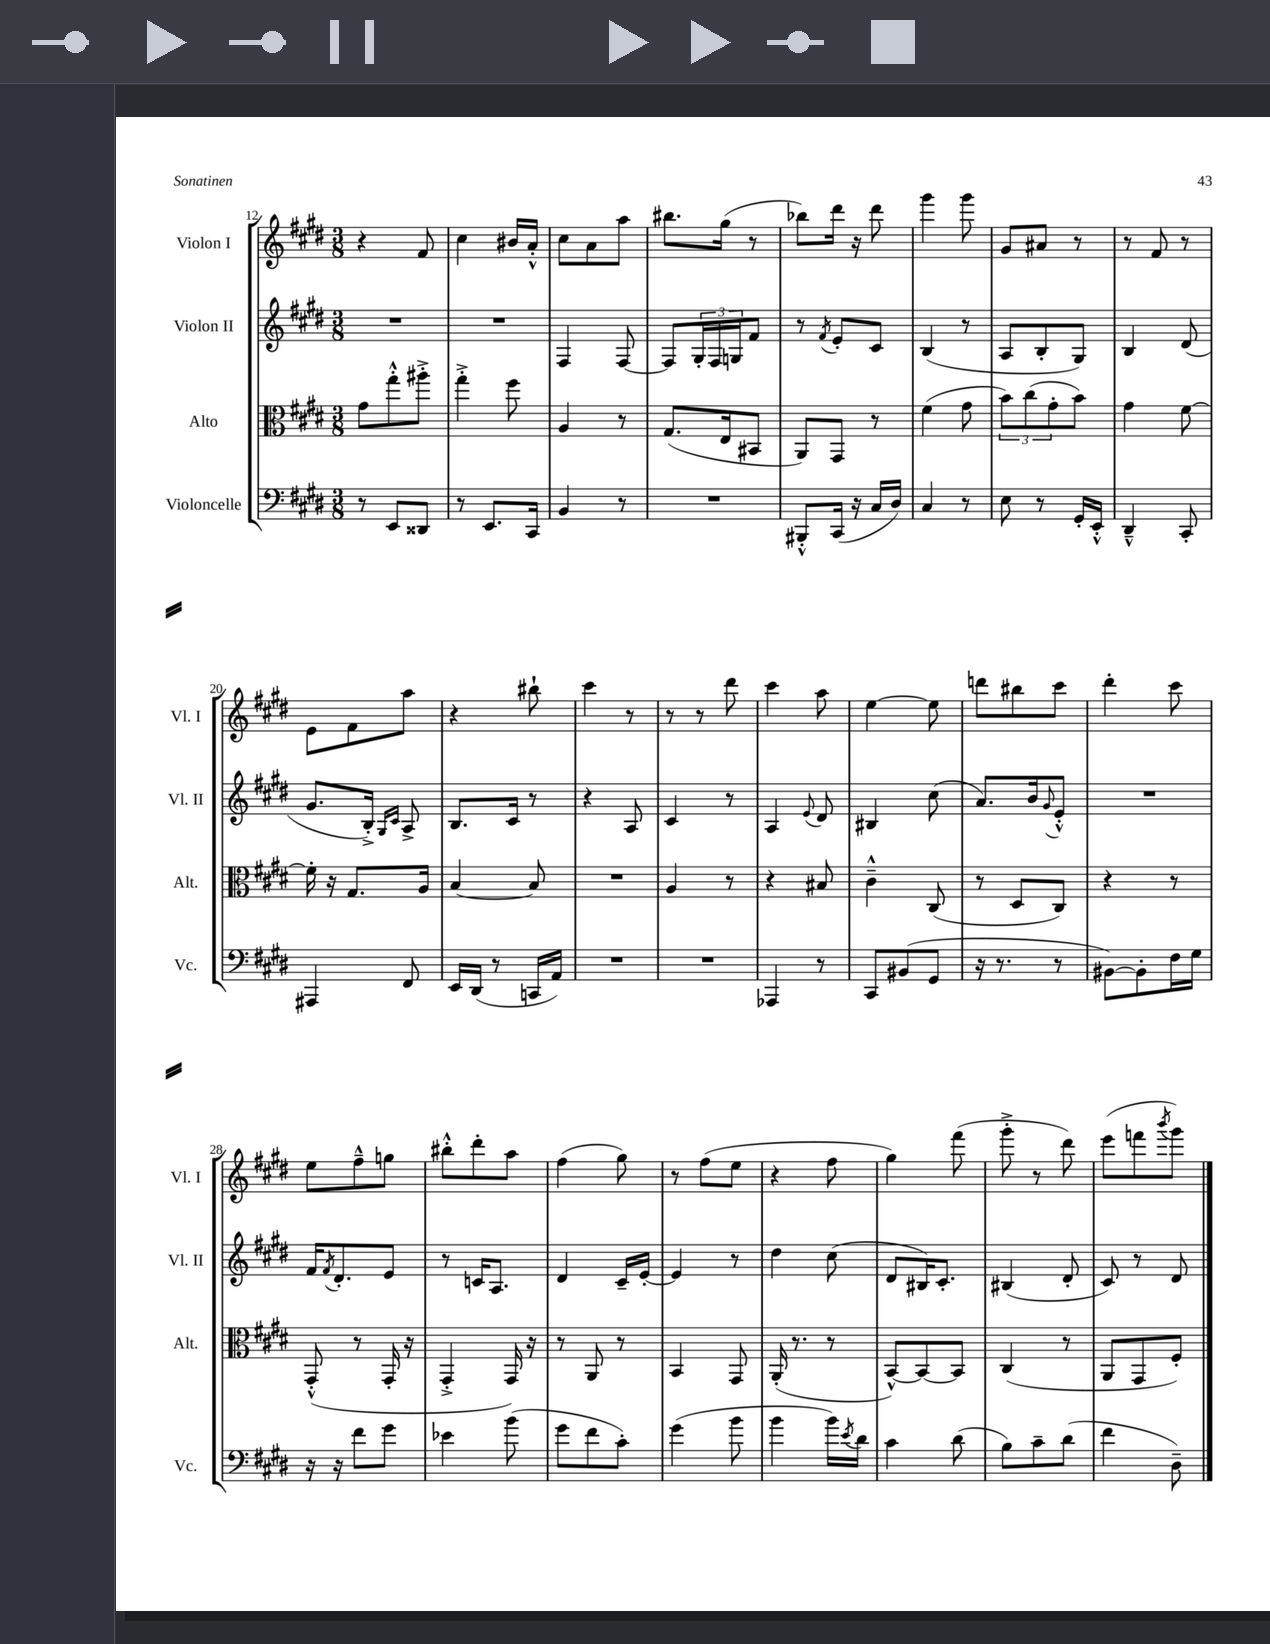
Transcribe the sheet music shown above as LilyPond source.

<<
\new StaffGroup <<
\new Staff = "s0" \with { instrumentName = "Violon I" shortInstrumentName = "Vl. I" } {
    \clef treble \key e \major \numericTimeSignature \time 3/8
    r4 fis'8 |
    cis''4 bis'16 a'16-.-^ |
    cis''8 a'8 a''8 |
    bis''8. gis''16( r8 |
    bes''8) dis'''16 r16 dis'''8 |
    gis'''4 gis'''8 |
    gis'8 ais'8 r8 |
    r8 fis'8 r8 |
    e'8 fis'8 a''8 |
    r4 bis''8-! |
    cis'''4 r8 |
    r8 r8 dis'''8 |
    cis'''4 a''8 |
    e''4~ e''8 |
    d'''8 bis''8 cis'''8 |
    dis'''4-. cis'''8 |
    e''8 fis''8---^ g''8 |
    bis''8-.-^ dis'''8-. a''8 |
    fis''4( gis''8) |
    r8 fis''8( e''8 |
    r4 fis''8 |
    gis''4) fis'''8( |
    gis'''8-.-> r8 dis'''8) |
    e'''8( f'''8 \acciaccatura { b'''8 } gis'''8) \bar "|." |
}
\new Staff = "s1" \with { instrumentName = "Violon II" shortInstrumentName = "Vl. II" } {
    \clef treble \key e \major \numericTimeSignature \time 3/8
    R4. |
    R4. |
    fis4 fis8~ |
    fis8 \tuplet 3/2 { gis16-. fis16 g16 } fis'8 |
    r8 \acciaccatura { fis'8 } e'8-. cis'8 |
    b4( r8 |
    a8 b8-. gis8) |
    b4 dis'8( |
    gis'8. b16-.->) \grace { gis16 cis'16 } a8-> |
    b8. cis'16 r8 |
    r4 a8 |
    cis'4 r8 |
    a4 \appoggiatura { e'8 } dis'8 |
    bis4 cis''8( |
    a'8.) b'16 \appoggiatura { gis'8 } e'8-.-^ |
    R4. |
    fis'16 \acciaccatura { fis'8 } dis'8.-. e'8 |
    r8 c'16 a8. |
    dis'4 cis'16-- e'16~-. |
    e'4 r8 |
    dis''4 cis''8( |
    dis'8 bis16) cis'8.-. |
    bis4( dis'8-. |
    cis'8) r8 dis'8 \bar "|." |
}
\new Staff = "s2" \with { instrumentName = "Alto" shortInstrumentName = "Alt." } {
    \clef alto \key e \major \numericTimeSignature \time 3/8
    gis'8 gis''8-.-^ ais''8-.-> |
    gis''4-.-> fis''8 |
    a4 r8 |
    gis8.( e16 bis,8 |
    a,8) gis,8 r8 |
    fis'4( gis'8 |
    \tuplet 3/2 { b'8) cis''8( gis'8-. } b'8) |
    gis'4 fis'8~ |
    fis'16-. r16 gis8. a16 |
    b4~ b8 |
    R4. |
    a4 r8 |
    r4 bis8 |
    cis'4---^ cis8( |
    r8 dis8 cis8) |
    r4 r8 |
    gis,8-.-^( r8 gis,16-. r16 |
    gis,4-.-> gis,16) r16 |
    r8 a,8 r8 |
    b,4 gis,8 |
    a,16-.( r8. r8 |
    b,8~-^) b,8~ b,8 |
    cis4( r8 |
    a,8 gis,8 fis8-.) \bar "|." |
}
\new Staff = "s3" \with { instrumentName = "Violoncelle" shortInstrumentName = "Vc." } {
    \clef bass \key e \major \numericTimeSignature \time 3/8
    r8 e,8 disis,8 |
    r8 e,8. cis,16 |
    b,4 r8 |
    R4. |
    bis,,8-.-^ cis,16( r16 cis16 dis16) |
    cis4 r8 |
    e8 r8 gis,16-. e,16-.-^ |
    dis,4---^ cis,8-. |
    ais,,4 fis,8 |
    e,16 dis,16( r8 c,16 a,16) |
    R4. |
    R4. |
    aes,,4 r8 |
    cis,8 bis,8( gis,8 |
    r16 r8. r8 |
    bis,8~) bis,8-. fis16 gis16 |
    r16 r16 fis'8 gis'8 |
    ees'4 b'8( |
    gis'8 fis'8 cis'8-.) |
    gis'4( b'8 |
    b'4 b'16) \acciaccatura { e'8 } dis'16 |
    cis'4 dis'8( |
    b8) cis'8-- dis'8( |
    fis'4 dis8--) \bar "|." |
}
>>
>>
\layout { \context { \Score currentBarNumber = #12 } }
